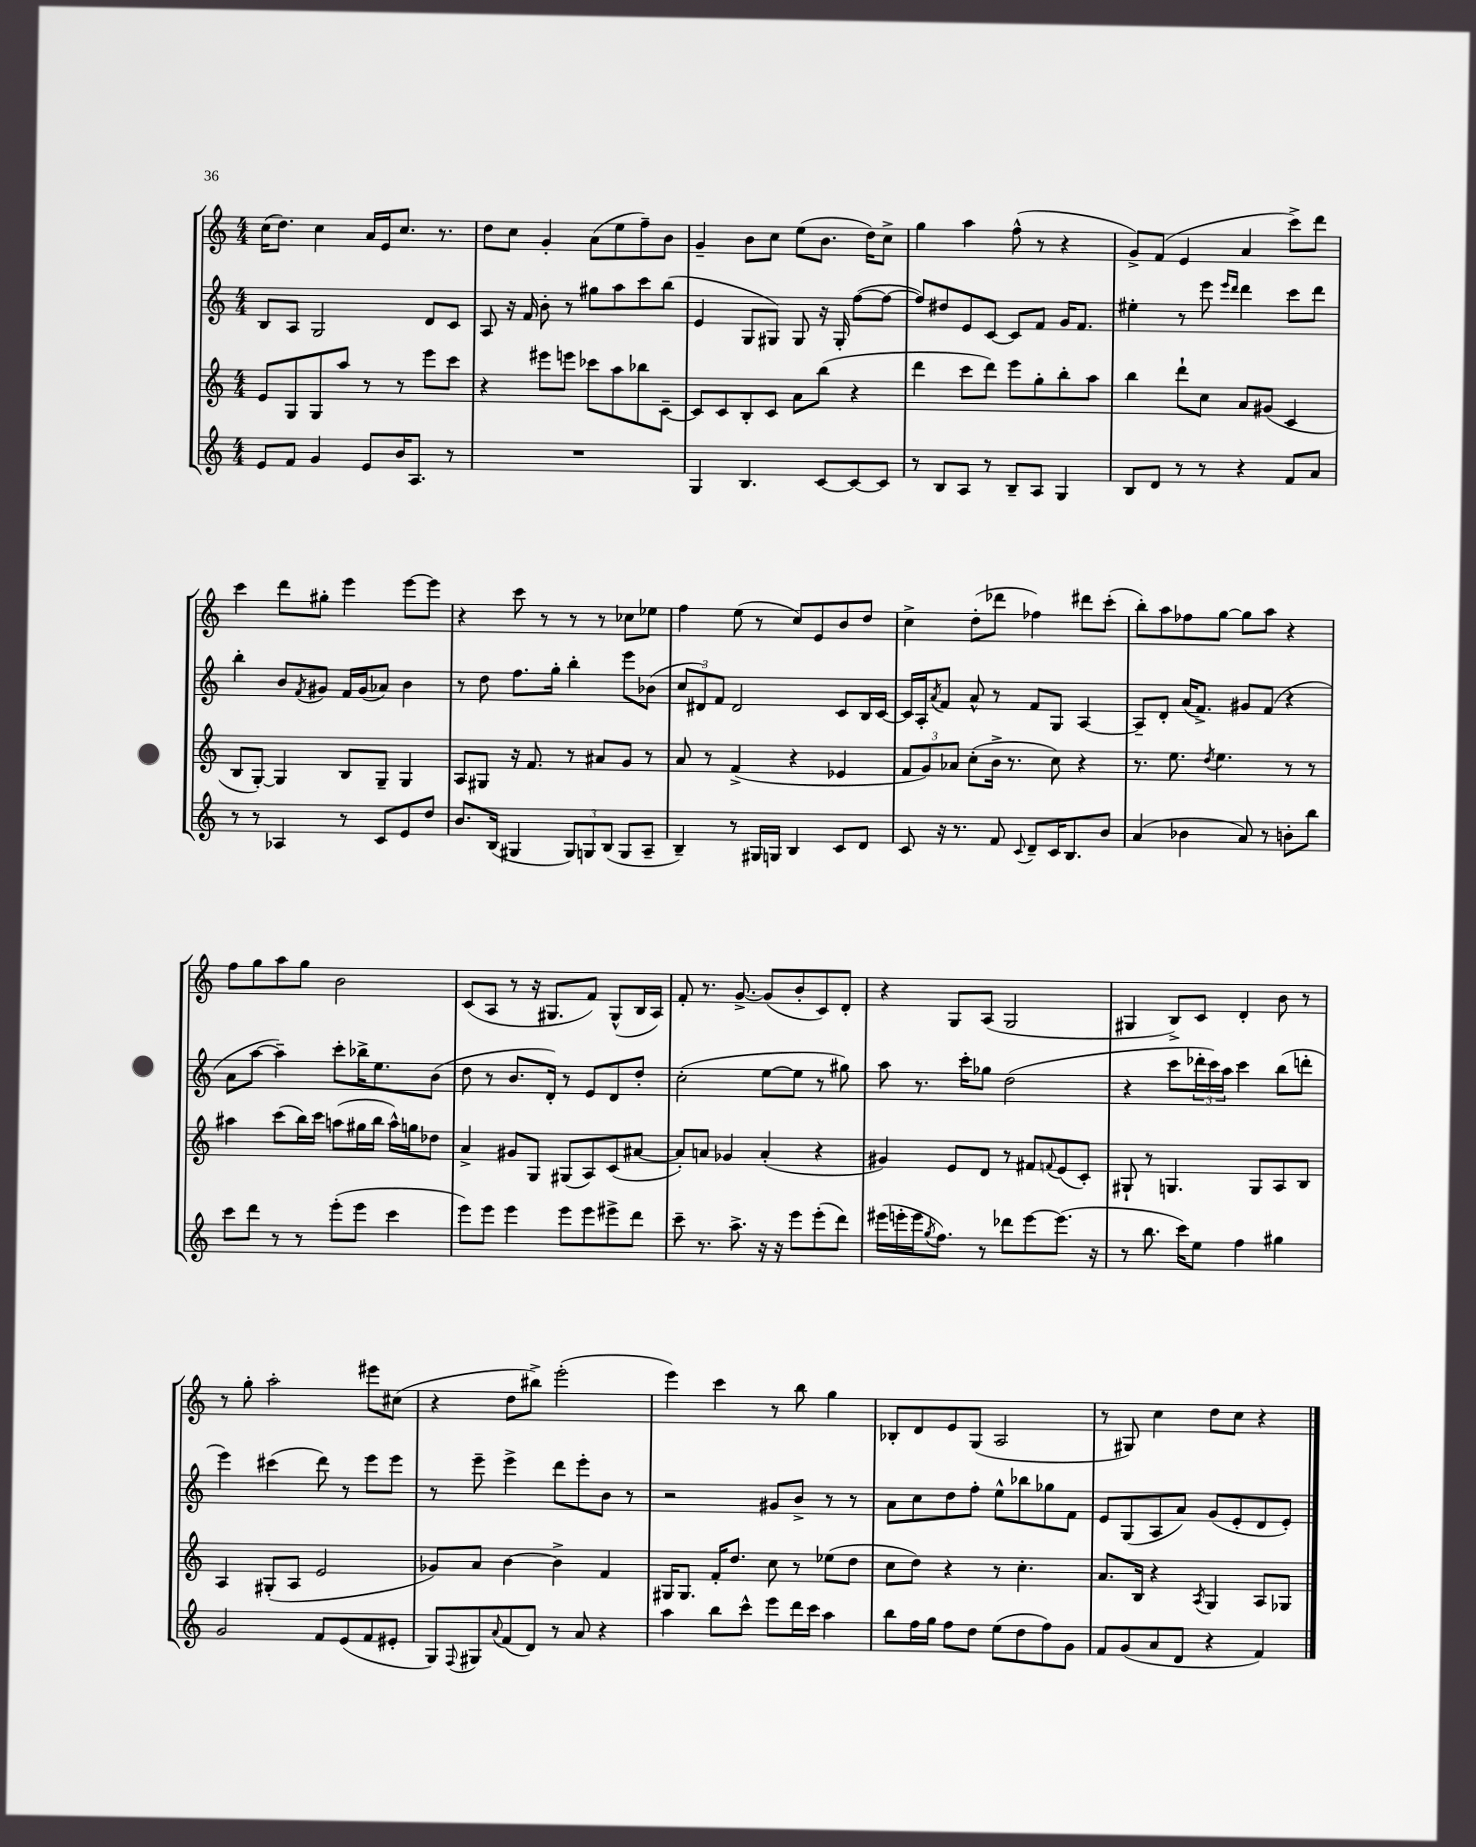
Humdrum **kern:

**kern	**kern	**kern	**kern
*part4	*part3	*part2	*part1
*staff4	*staff3	*staff2	*staff1
*clefG2	*clefG2	*clefG2	*clefG2
*k[]	*k[]	*k[]	*k[]
*M4/4	*M4/4	*M4/4	*M4/4
=62	=62	=62	=62
8e/L	8e/L	8B/L	(16cc\KL
.	.	.	8.dd\J)
8f/J	8G/	8A/J	.
4g/	8G/	2G/	4cc\
.	8aa/J	.	.
8e/L	8r	.	16a/LL
.	.	.	16e/J
16b/K	8r	.	8.cc/J
8.A/J	.	.	.
.	8eee\L	8d/L	.
.	.	.	8.r
8r	8ccc\J	8c/J	.
=63	=63	=63	=63
1r	4r	8A/	8dd\L
.	.	16r	8cc\J
.	.	16f/	.
.	8eee#X\L	8b'\	4g'/
.	8eeen\J	8r	.
.	8ccc-X\L	8gg#X\L	(8a\L
.	8aa\	8aa\	8ee\
.	8bb-X\	8ccc\	8ff~\)
.	[8c~\J	(8bb\J	8b\J
=64	=64	=64	=64
4G/	8c/L]	4e/	4g~/
.	8c/	.	.
4.B/	8B'/	8G/L	8b\L
.	8c/J	8G#X/J)	8cc\J
.	8a\L	8G#/	(8ee\L
[8c/L	(8bb\J	16r	8.b\J
.	.	16G#'/	.
8c/_	4r	([8ff\L	.
.	.	.	16dd\KL)
8c/J]	.	8ff\J_	8cc^\J
=65	=65	=65	=65
8r	4ddd\	8ff/L])	4gg\
8B/L	.	8dd#X/	.
8A/J	8ccc\L	8e/	4aa\
8r	8ddd\J)	[8c/J	.
8B~/L	8eee\L	8c/L]	(8ff^^\
8A/J	8gg'\	8f/J	8r
4G/	8bb'\	16g/KL	4r
.	.	8.f/J	.
.	8aa\J	.	.
=66	=66	=66	=66
8B/L	4bb\	4ee#X'\	8g^/L)
8d/J	.	.	(8f/J
8r	8ddd`\L	8r	4e/
8r	8cc\J	8eee\	.
.	.	16qqeee/LL	.
.	.	16qqddd/JJ	.
4r	8a/L	4ddd\	4a/
.	(8g#X/J	.	.
8f/L	4c/	8ccc\L	8ccc^\L)
8a/J	.	8ddd\J	8ddd\J
!!LO:LB:g=z
=67	=67	=67	=67
8r	8B/L	4bb'\	4ccc\
8r	[8G'/J)	.	.
4A-X/	4G/]	8b/L	8ddd\L
.	.	8qf/	.
.	.	8g#X/J	8gg#X'\J
8r	8B/L	16f/LL	4eee\
.	.	(16g#/J	.
8c/L	8G~/J	8a-X/J)	.
8e/	4G/	4b\	[8eee\L
8dd/J	.	.	8eee\J]
=68	=68	=68	=68
8.b/L	8A/L	8r	4r
.	8G#X/J	8dd\	.
(16B/Jk	.	.	.
4G#X/	16r	8.ff\L	8ccc\
.	8.f/	.	.
.	.	.	8r
.	.	16gg'\Jk	.
12G#/L)	8r	4bb'\	8r
12Gn/	.	.	.
.	8a#X/L	.	8r
(12B/J	.	.	.
8G/L	8g/J	8eee\L	8cc-X\L
8A~/J	8r	(8b-X\J	8ee-X\J
=69	=69	=69	=69
4B~/)	8a/	12cc/L	4ff\
.	.	12d#X/)	.
.	8r	.	.
.	.	12f/J	.
8r	(4f^/	2d#/	(8ee\
16G#X/LL	.	.	8r
16Gn/JJ	.	.	.
4B/	4r	.	8cc/L)
.	.	.	8e/
8c/L	4e-X/	8c/L	8b/
8d/J	.	16B/L	8dd/J
.	.	[16c/JJ	.
=70	=70	=70	=70
8c/	12f/L	16c/LL]	4cc^\
.	.	16A'/J	.
.	12g/)	.	.
.	.	8qa/	.
16r	.	8f/J	.
.	12a-X/J	.	.
8.r	.	.	.
.	(8cc'\L	8a^^/	(8dd'\L
8f/	16b^\Jk	8r	8ddd-X\J
.	8.r	.	.
8qqc/	.	.	.
8d~/L	.	8f/L	4ff-X\)
16c/K	8cc\)	8G/J	.
8.B/	.	.	.
.	4r	[4A/	8ddd#X\L
8b/J	.	.	(8ccc'\J
=71	=71	=71	=71
(4a/	8.r	8A~/L]	8bb'\L)
.	.	8d'/J	8aa\
.	8.ee\	.	.
4b-X\	.	(16a/KL	8ff-X\
.	.	8.f^/J)	.
.	8qdd/	.	.
.	4.ee\	.	[8gg\J
8a/)	.	8g#X/L	8gg\L]
8r	.	(8f/J	8aa\J
8bn'\L	8r	4r	4r
8bb\J	8r	.	.
!!LO:LB:g=z
=72	=72	=72	=72
8ccc\L	4aa#X\	8a\L	8ff\L
8ddd\J	.	[8aa\J	8gg\
8r	(8ccc\L	4aa~\])	8aa\
8r	16bb\L)	.	8gg\J
.	16ccc\JJ	.	.
(8eee'\L	(8aan\L	8ccc'\L	2b\
8eee\J	16gg#X\L	16bb-X^\K	.
.	16bb\JJ	8.ee\	.
4ccc\	16aa^^\LL)	.	.
.	16ggn\J	.	.
.	8dd-X\J	(8b\J	.
=73	=73	=73	=73
8eee\L)	4a^/	8dd\	(8c/L
8eee\J	.	8r	8A/J
4eee\	8g#X/L	8.b/L	8r
.	8G/J	.	16r
.	.	16d'/Jk)	8.G#X/L
8eee\L	(8G#X/L	8r	.
8eee\	8A/)	8e/L	8f/J)
8eee#X^\	(8c/	8d/	(8G#^^/L
8ddd\J	[8a#X/J	8dd'/J	16B/L
.	.	.	16A/JJ)
=74	=74	=74	=74
8ccc~\	8a#'/L])	(2cc'\	8f'/
8.r	8an/J	.	8.r
.	4g-X/	.	.
8.aa^\	.	.	[8.g^/
16r	(4a'/	[8ee\L	(8g/L]
16r	.	.	.
8eee\L	.	8ee\J]	8b'/
(8eee'\	4r	8r	8c/)
8ddd\J)	.	8gg#X\)	8d'/J
=75	=75	=75	=75
(16eee#X\LL	4g#X/)	8aa\	4r
16eeen'\	.	.	.
16eee\J	.	8.r	.
8qgg/	.	.	.
8.ff\J)	.	.	.
.	8e/L	.	8G/L
.	.	16ccc'\KL	.
8r	8d/J	8gg-X\J	(8A/J
8ddd-X\L	8r	(2dd\	2G/
[8eee\	8f#X/L	.	.
.	8qqfn/	.	.
(8.eee\J]	(8e/	.	.
.	8c'/J)	.	.
16r	.	.	.
=76	=76	=76	=76
8r	8G#X`/	4r	4G#X/
8.bb\	8r	.	.
.	4.Gn/	8ccc\L	8B^/L)
16ccc\KL)	.	.	.
8ee\J	.	24ddd-X'\L	8c/J
.	.	24ccc\)	.
.	.	24aa\JJ	.
4ff\	.	4ccc\	4d'/
.	8G/L	.	.
4gg#X\	8A/	(8bb\L	8b\
.	8B/J	8dddn'\J	8r
!!LO:LB:g=z
=77	=77	=77	=77
2g/	4A/	4eee\)	8r
.	.	.	8gg'\
.	(8G#X'/L	(4ccc#X\	2aa'\
.	8A/J	.	.
8f/L	2e/	8ddd\)	.
(8e/	.	8r	.
8f/	.	8eee\L	8eee#X\L
8e#X'/J	.	8eee\J	(8cc#X\J
=78	=78	=78	=78
8G/L)	8g-X/L)	8r	4r
8qqF/	.	.	.
8G#X/	8a/J	8eee~\	.
8qqa/	.	.	.
(8f/	[4b\	4eee^\	8dd\L
8d/J)	.	.	8bb#X^\J)
8r	4b^\]	8ddd\L	(2eee'\
8a/	.	8eee'\	.
4r	4f/	8b\J	.
.	.	8r	.
=79	=79	=79	=79
4aa\	16G#X/KL	2r	4eee\)
.	8.G#/J	.	.
8bb\L	16f'/KL	.	4ccc\
.	8.dd/J	.	.
8ccc^^\J	.	.	.
8eee\L	8cc\	8g#X/L	8r
16ddd\L	8r	8b^/J	8bb\
16ccc\JJ	.	.	.
4aa\	(8ee-X\L	8r	4gg\
.	8dd\J	8r	.
=80	=80	=80	=80
8bb\L	8cc\L	8a\L	8B-X'/L
16ff\L	8dd\J)	8cc\	8d/
16gg\JJ	.	.	.
8ff\L	4r	8dd\	8e/
8dd\J	.	8ff'\J	(8G/J
(8ee\L	8r	8ee^^\L	2A/
8dd\	4.cc'\	8bb-X\	.
8ff\)	.	8gg-X\	.
8g\J	.	8f\J	.
=81	=81	=81	=81
8f/L	8.a/L	8e/L	8r
(8g/	.	(8G/	8G#X/)
.	16B/Jk	.	.
8a/	4r	8A/	4cc\
8d/J	.	8a/J)	.
.	8qA/	.	.
4r	4G/	(8g/L	8dd\L
.	.	8e'/	8cc\J
4f/)	8A/L	8d/	4r
.	8G-X/J	8e'/J)	.
==	==	==	==
*-	*-	*-	*-
